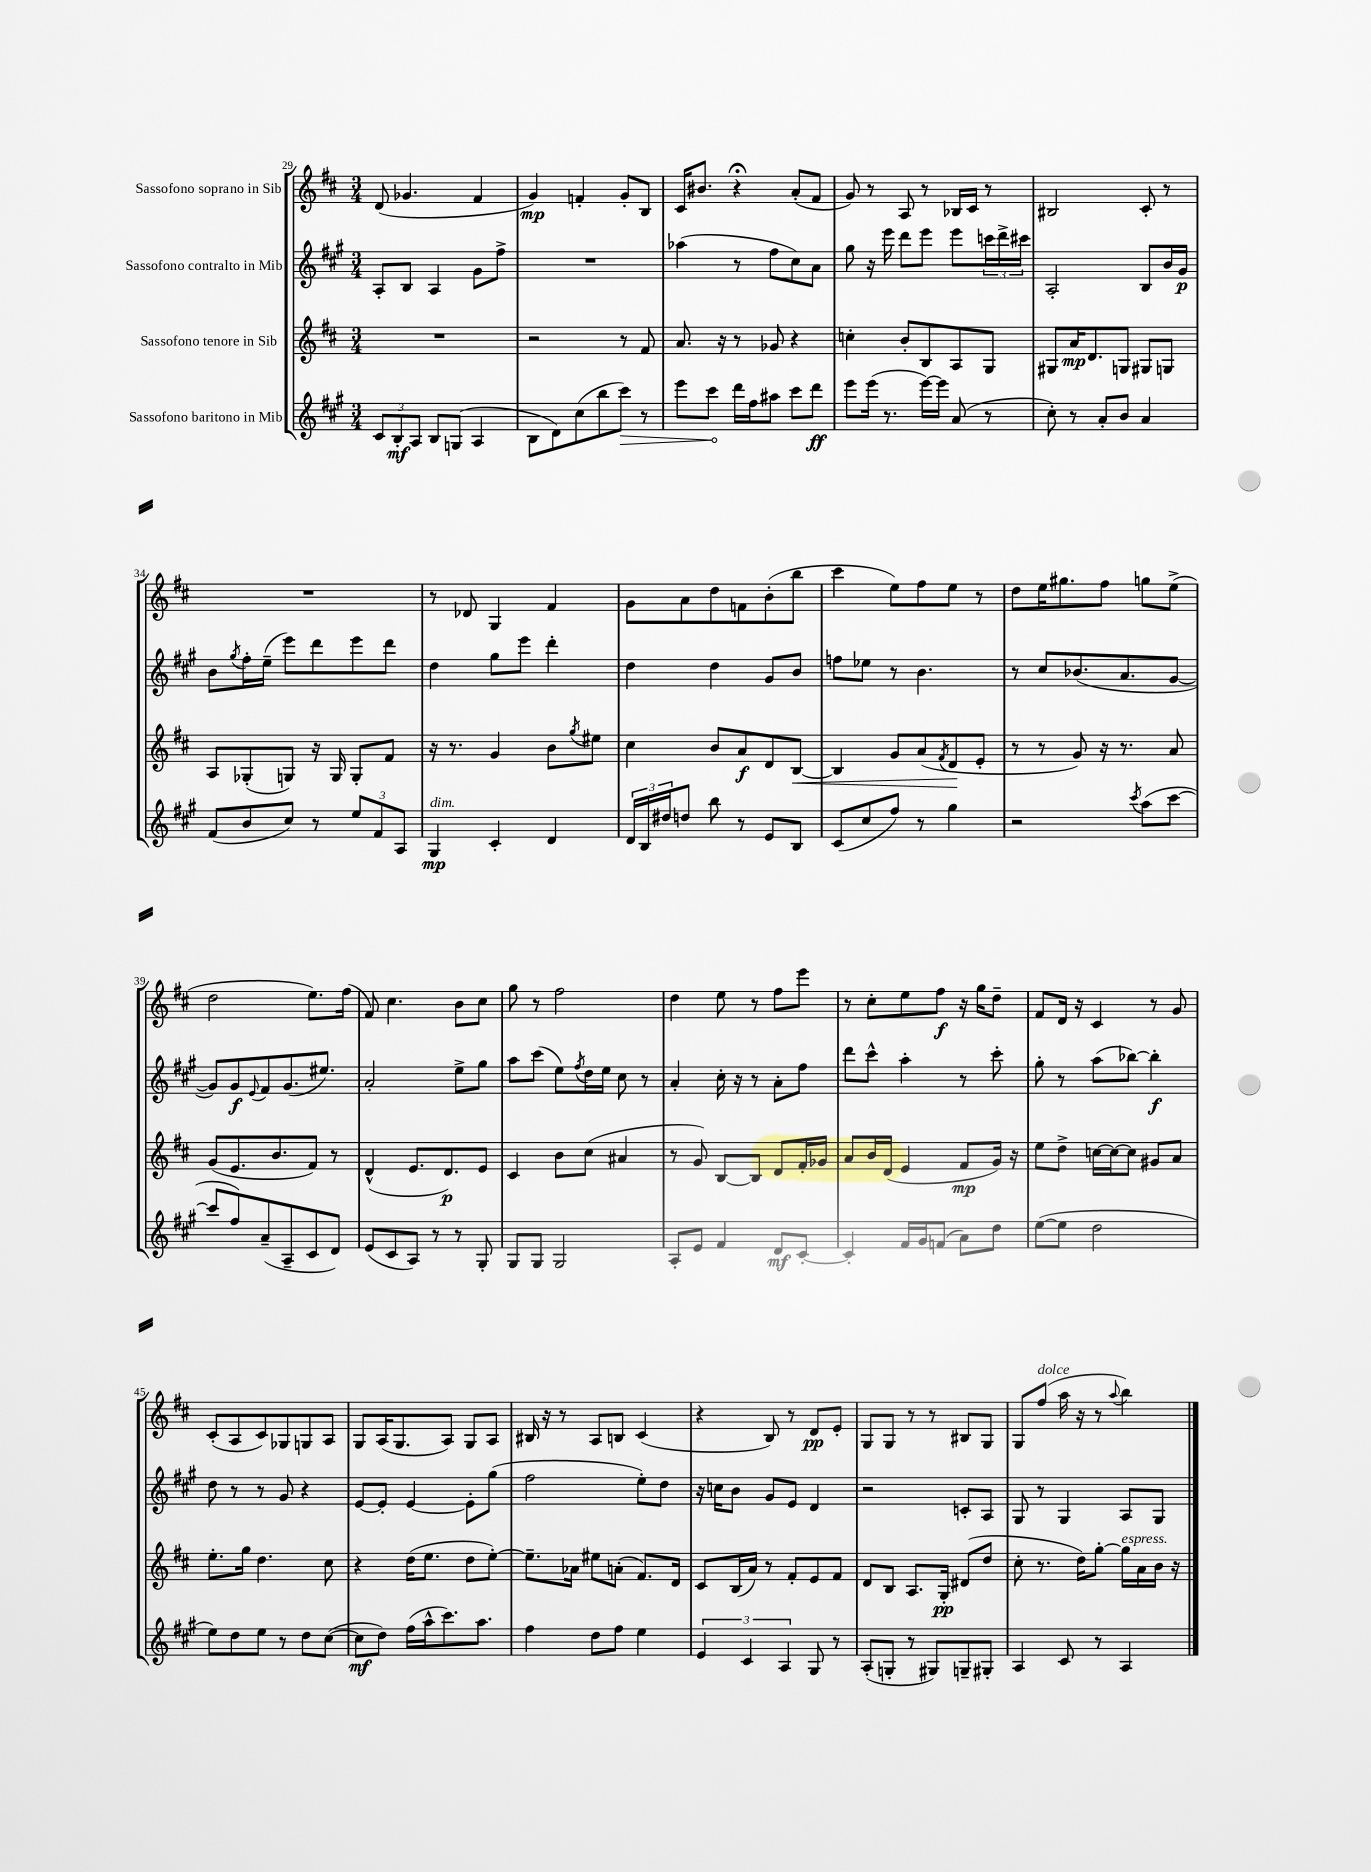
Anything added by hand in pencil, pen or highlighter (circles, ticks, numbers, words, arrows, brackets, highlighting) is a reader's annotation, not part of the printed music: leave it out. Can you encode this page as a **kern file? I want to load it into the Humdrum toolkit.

**kern	**dynam	**kern	**dynam	**kern	**dynam	**kern	**dynam
*part4	*part4	*part3	*part3	*part2	*part2	*part1	*part1
*staff4	*staff4	*staff3	*staff3	*staff2	*staff2	*staff1	*staff1
*I"Sassofono baritono in Mib	*	*I"Sassofono tenore in Sib	*	*I"Sassofono contralto in Mib	*	*I"Sassofono soprano in Sib	*
*clefG2	*	*clefG2	*	*clefG2	*	*clefG2	*
*k[f#c#g#]	*	*k[f#c#]	*	*k[f#c#g#]	*	*k[f#c#]	*
*M3/4	*	*M3/4	*	*M3/4	*	*M3/4	*
=29	=29	=29	=29	=29	=29	=29	=29
12c#/L	.	2.r	.	8A'/L	.	(8d/	.
12B'/	mf	.	.	.	.	.	.
.	.	.	.	8B/J	.	4.g-X/	.
12A/J	.	.	.	.	.	.	.
8B/L	.	.	.	4A/	.	.	.
(8Gn/J	.	.	.	.	.	.	.
4A/	.	.	.	8g#\L	.	4f#/	.
.	.	.	.	8ff#^\J	.	.	.
=30	=30	=30	=30	=30	=30	=30	=30
8B\L	.	2r	.	2.r	.	4g/)	mp
8d\)	.	.	.	.	.	.	.
(8cc#\	.	.	.	.	.	4fn'/	.
8bb\	.	.	.	.	.	.	.
!	!LO:HP:b	!	!	!	!	!	!
8ccc#\J)	>	8r	.	.	.	8g'/L	.
8r	.	8f#/	.	.	.	8B/J	.
=31	=31	=31	=31	=31	=31	=31	=31
8eee\L	.	8.a/	.	(4aa-X\	.	16c#/KL	.
.	.	.	.	.	.	8.b#X/J	.
8ccc#\J	.	.	.	.	.	.	.
.	.	16r	.	.	.	.	.
16ddd\LL	]	8r	.	8r	.	4r;<	.
16ff#\J	.	.	.	.	.	.	.
8aa#X\J	.	8g-X/	.	8ff#\L	.	.	.
8ccc#\L	.	4r	.	8cc#\)	.	(8a'/L	.
8ddd\J	ff	.	.	8a\J	.	8f#/J	.
=32	=32	=32	=32	=32	=32	=32	=32
8eee\L	.	4ccn'\	.	8gg#\	.	8g/)	.
(16eee\Jk	.	.	.	16r	.	8r	.
8.r	.	.	.	16eee\	.	.	.
.	.	8b'/L	.	8ddd\L	.	8A/	.
[16eee\LL)	.	8B/	.	8eee\J	.	8r	.
16eee\JJ]	.	.	.	.	.	.	.
(8a/	.	8A/	.	8eee\L	.	16B-X/LL	.
.	.	.	.	.	.	16c#/JJ	.
8r	.	8G/J	.	24cccn\L	.	8r	.
.	.	.	.	24ddd^\	.	.	.
.	.	.	.	24ccc#X\JJ	.	.	.
=33	=33	=33	=33	=33	=33	=33	=33
8cc#'\)	.	8G#X/L	.	2A'/	.	2B#X/	.
8r	.	16a/K	mp	.	.	.	.
.	.	8.d/	.	.	.	.	.
8a'/L	.	.	.	.	.	.	.
8b/J	.	8Gn/J	.	.	.	.	.
4a/	.	8G#X/L	.	8B/L	.	8c#'/	.
.	.	8Gn/J	.	16b/L	.	8r	.
.	.	.	.	16g#/JJ	p	.	.
!!LO:LB:g=z
=34	=34	=34	=34	=34	=34	=34	=34
(8f#/L	.	8A/L	.	8b\L	.	2.r	.
.	.	.	.	8qgg#/	.	.	.
8b/	.	(8G-X'/	.	16ff#'\L	.	.	.
.	.	.	.	(16ee~\JJ	.	.	.
8cc#/J)	.	8Gn/J)	.	8eee\L)	.	.	.
8r	.	16r	.	8ddd\	.	.	.
.	.	16G/	.	.	.	.	.
12ee/L	.	8G'/L	.	8eee\	.	.	.
12f#/	.	.	.	.	.	.	.
.	.	8f#/J	.	8ddd\J	.	.	.
12A/J	.	.	.	.	.	.	.
=35	=35	=35	=35	=35	=35	=35	=35
!LO:TX:a:i:t=dim.	!	!	!	!	!	!	!
4G#/	mp	16r	.	4dd\	.	8r	.
.	.	8.r	.	.	.	.	.
.	.	.	.	.	.	8d-X/	.
4c#'/	.	4g/	.	8gg#\L	.	4G/	.
.	.	.	.	8eee\J	.	.	.
4d/	.	8b\L	.	4ddd'\	.	4f#/	.
.	.	8qgg/	.	.	.	.	.
.	.	8ee#X\J	.	.	.	.	.
=36	=36	=36	=36	=36	=36	=36	=36
24d/LL	.	4cc#\	.	4dd\	.	8g\L	.
24B/	.	.	.	.	.	.	.
24dd#X/J	.	.	.	.	.	.	.
8ddn/J	.	.	.	.	.	8a\	.
8bb\	.	8b/L	.	4dd\	.	8dd\	.
8r	.	8a/	f	.	.	8fn\	.
8e/L	.	8d/	.	8g#/L	.	(8b'\	.
!	!	!	!LO:HP:b	!	!	!	!
8B/J	.	[8B/J	<	8b/J	.	8bb\J	.
=37	=37	=37	=37	=37	=37	=37	=37
(8c#/L	.	4B/]	.	8ffn\L	.	4ccc#\	.
8cc#/	.	.	.	8ee-X\J	.	.	.
8ff#/J)	.	8g/L	.	8r	.	8ee\L)	.
8r	.	(8a/	.	4.b\	.	8ff#\	.
.	.	8qf#/	.	.	.	.	.
4gg#\	.	8d/	.	.	.	8ee\J	.
.	.	8e'/J	[	.	.	8r	.
=38	=38	=38	=38	=38	=38	=38	=38
2r	.	8r	.	8r	.	8dd\L	.
.	.	8r	.	8cc#/L	.	16ee\K	.
.	.	.	.	.	.	8.gg#X\	.
.	.	8g/)	.	(8.b-X/	.	.	.
.	.	16r	.	.	.	8ff#\J	.
.	.	8.r	.	8.a/	.	.	.
8qccc#/	.	.	.	.	.	.	.
(8aa\L	.	.	.	.	.	8ggn\L	.
[8ccc#\J	.	8a/	.	[8g#/J	.	(8ee^\J	.
!!LO:LB:g=z
=39	=39	=39	=39	=39	=39	=39	=39
8ccc#/L]	.	(8g/L	.	8g#/L])	.	2dd\	.
8ff#/)	.	8.e/	.	8g#/	f	.	.
.	.	.	.	8qqe/	.	.	.
(8a~/	.	.	.	8f#/	.	.	.
.	.	8.b/	.	.	.	.	.
8A~/	.	.	.	(8.g#/	.	.	.
8c#/	.	8f#/J)	.	.	.	8.ee\L)	.
.	.	.	.	8.ee#X/J)	.	.	.
8d/J)	.	8r	.	.	.	.	.
.	.	.	.	.	.	(16ff#\Jk	.
=40	=40	=40	=40	=40	=40	=40	=40
(8e/L	.	(4d^^/	.	2a'/	.	8f#/)	.
8c#/	.	.	.	.	.	4.cc#\	.
8A/J)	.	8.e/L	.	.	.	.	.
8r	.	.	.	.	.	.	.
.	.	8.d/)	p	.	.	.	.
8r	.	.	.	8ee^\L	.	8b\L	.
8G#'/	.	8e/J	.	8gg#\J	.	8cc#\J	.
=41	=41	=41	=41	=41	=41	=41	=41
8G#/L	.	4c#/	.	8aa\L	.	8gg\	.
8G#/J	.	.	.	(8ccc#\J	.	8r	.
2G#/	.	8b\L	.	8ee\L)	.	2ff#\	.
.	.	.	.	8qff#/	.	.	.
.	.	(8cc#\J	.	16dd\L	.	.	.
.	.	.	.	16ee\JJ	.	.	.
.	.	4a#X/	.	8cc#\	.	.	.
.	.	.	.	8r	.	.	.
=42	=42	=42	=42	=42	=42	=42	=42
8A'/L	.	8r	.	4a'/	.	4dd\	.
8e/J	.	8g/)	.	.	.	.	.
4f#/	.	[8B/L	.	16cc#'\	.	8ee\	.
.	.	.	.	16r	.	.	.
.	.	8B/J]	.	8r	.	8r	.
8d/L	mf	8d/L	.	8a'\L	.	8ff#\L	.
[8c#'/J	.	16f#'/L	.	8ff#\J	.	8eee\J	.
.	.	16g-X/JJ	.	.	.	.	.
=43	=43	=43	=43	=43	=43	=43	=43
4c#'/]	.	8a/L	.	8ddd\L	.	8r	.
.	.	16b/L	.	8ccc#^^\J	.	8cc#'\L	.
.	.	(16d/JJ	.	.	.	.	.
16f#/LL	.	4e/	.	4aa'\	.	8ee\	.
16g#/J	.	.	.	.	.	.	.
(8fn/J	.	.	.	.	.	8ff#\J	f
8a\L)	.	8f#/L	mp	8r	.	16r	.
.	.	.	.	.	.	16gg\KL	.
8dd\J	.	16g/Jk)	.	8ccc#'\	.	8dd~\J	.
.	.	16r	.	.	.	.	.
=44	=44	=44	=44	=44	=44	=44	=44
([8ee\L	.	8ee\L	.	8gg#'\	.	8f#/L	.
8ee\J]	.	8dd^\J	.	8r	.	16d/Jk	.
.	.	.	.	.	.	16r	.
2dd\	.	[16ccn\LL	.	(8aa\L	.	4c#/	.
.	.	16cc\J_	.	.	.	.	.
.	.	8cc\J]	.	[8bb-X\J)	.	.	.
.	.	8g#X/L	.	4bb-'\]	f	8r	.
.	.	8a/J	.	.	.	8g/	.
!!LO:LB:g=z
=45	=45	=45	=45	=45	=45	=45	=45
8ee\L)	.	8.ee'\L	.	8dd\	.	(8c#'/L	.
8dd\	.	.	.	8r	.	8A/	.
.	.	16gg\Jk	.	.	.	.	.
8ee\J	.	4.dd\	.	8r	.	8c#/)	.
8r	.	.	.	8g#/	.	8G-X/	.
8dd\L	.	.	.	4r	.	8Gn/	.
([8cc#\J	.	8cc#\	.	.	.	8A/J	.
=46	=46	=46	=46	=46	=46	=46	=46
8cc#\L]	mf	4r	.	[8e/L	.	8G/L	.
8dd\J)	.	.	.	8e'/J]	.	(16A/K	.
.	.	.	.	.	.	8.G/	.
(16ff#\LL	.	(16dd\KL	.	[4e/	.	.	.
16aa^^\J	.	8.ee\J	.	.	.	.	.
8.ccc#\)	.	.	.	.	.	8A/J)	.
.	.	8dd\L	.	8e'\L]	.	8G/L	.
8.aa\J	.	.	.	.	.	.	.
.	.	[8ee'\J)	.	(8gg#\J	.	8A/J	.
=47	=47	=47	=47	=47	=47	=47	=47
4ff#\	.	8.ee~\L]	.	2ff#\	.	16B#X/	.
.	.	.	.	.	.	16r	.
.	.	.	.	.	.	8r	.
.	.	16a-X\Jk	.	.	.	.	.
8dd\L	.	8ee#X\L	.	.	.	8A/L	.
8ff#\J	.	(8an'\J	.	.	.	8Bn/J	.
4ee\	.	8.f#/L)	.	8ee'\L)	.	(4c#/	.
.	.	.	.	8dd\J	.	.	.
.	.	16d/Jk	.	.	.	.	.
=48	=48	=48	=48	=48	=48	=48	=48
6e/	.	8c#/L	.	16r	.	4r	.
.	.	.	.	16ccn\KL	.	.	.
.	.	(16B/L	.	8b\J	.	.	.
6c#/	.	.	.	.	.	.	.
.	.	16a/JJ)	.	.	.	.	.
.	.	8r	.	8g#/L	.	8B/)	.
6A/	.	.	.	.	.	.	.
.	.	8f#'/L	.	8e/J	.	8r	.
8G#/	.	8e/	.	4d/	.	8d/L	pp
8r	.	8f#/J	.	.	.	8e'/J	.
=49	=49	=49	=49	=49	=49	=49	=49
(8A'/L	.	8d/L	.	2r	.	8G/L	.
8Gn'/J	.	8B/J	.	.	.	8G/J	.
8r	.	8.A/L	.	.	.	8r	.
8G#X/L)	.	.	.	.	.	8r	.
.	.	16G'/Jk	pp	.	.	.	.
8Gn~/	.	(8d#X/L	.	8cn'/L	.	8B#X/L	.
8G#X'/J	.	8dd/J	.	8A/J	.	8G/J	.
=50	=50	=50	=50	=50	=50	=50	=50
4A/	.	8cc#'\	.	8G#/	.	8G/L	.
!	!	!	!	!	!	!LO:TX:a:i:t=dolce	!
.	.	8.r	.	8r	.	(8ff#/J	.
8c#/	.	.	.	4G#/	.	16aa\	.
.	.	16dd\KL)	.	.	.	16r	.
8r	.	[8gg'\J	.	.	.	8r	.
.	.	.	.	.	.	8qqaa/	.
!	!	!LO:TX:a:i:t=espress.	!	!	!	!	!
4A/	.	16gg\LL]	.	8A/L	.	4bb\)	.
.	.	16a\	.	.	.	.	.
.	.	16b\JJ	.	8G#/J	.	.	.
.	.	16r	.	.	.	.	.
==	==	==	==	==	==	==	==
*-	*-	*-	*-	*-	*-	*-	*-
